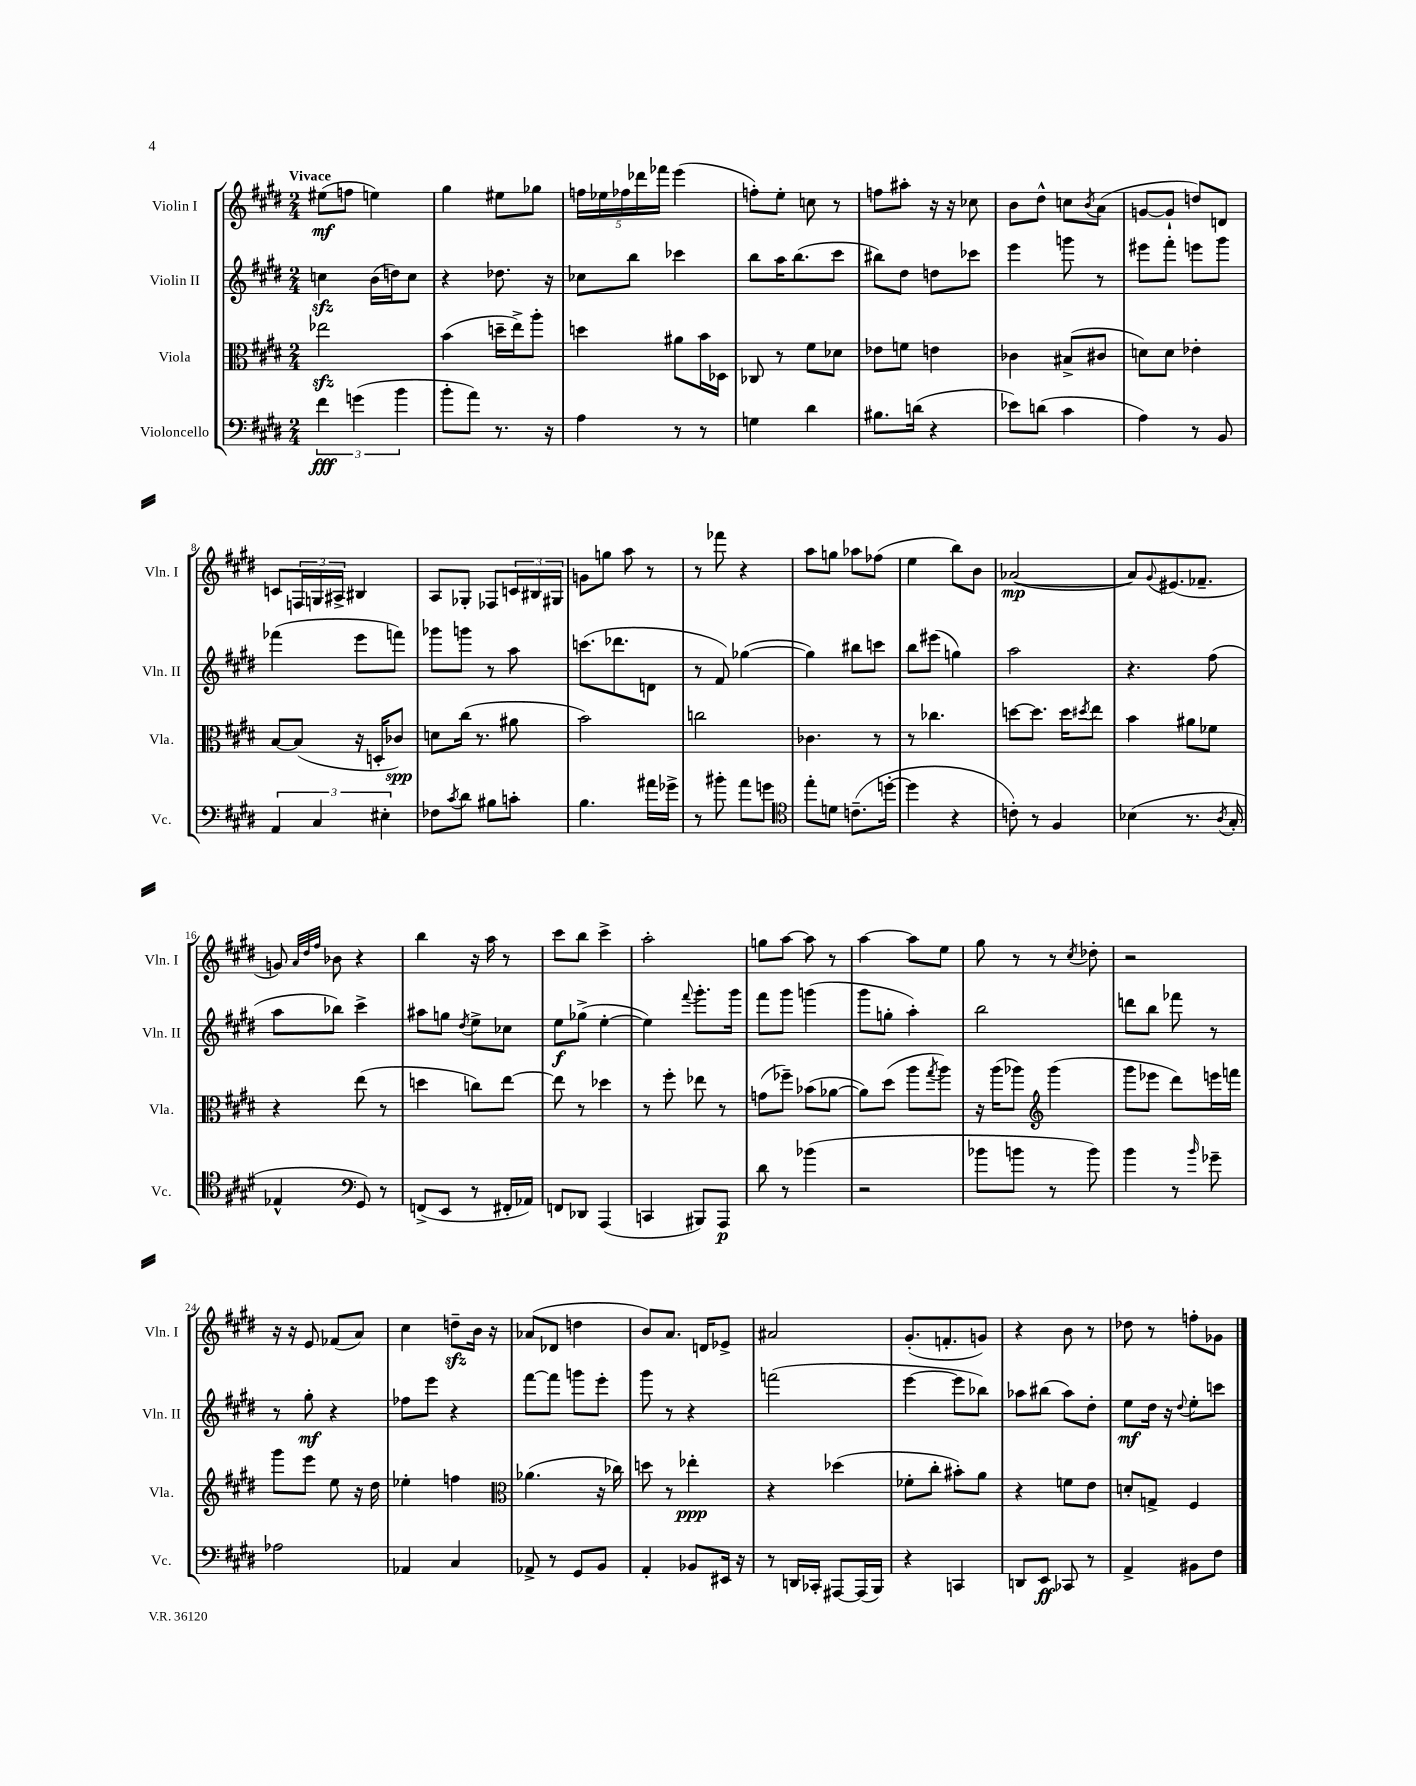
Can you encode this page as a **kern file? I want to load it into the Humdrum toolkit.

**kern	**dynam	**kern	**dynam	**kern	**dynam	**kern	**dynam
*part4	*part4	*part3	*part3	*part2	*part2	*part1	*part1
*staff4	*staff4	*staff3	*staff3	*staff2	*staff2	*staff1	*staff1
*I"Violoncello	*	*I"Viola	*	*I"Violin II	*	*I"Violin I	*
*I'Vc.	*	*I'Vla.	*	*I'Vln. II	*	*I'Vln. I	*
*clefF4	*	*clefC3	*	*clefG2	*	*clefG2	*
*k[f#c#g#d#]	*	*k[f#c#g#d#]	*	*k[f#c#g#d#]	*	*k[f#c#g#d#]	*
*M2/4	*	*M2/4	*	*M2/4	*	*M2/4	*
=1	=1	=1	=1	=1	=1	=1	=1
!	!	!	!	!	!	!LO:TX:a:B:t=Vivace	!
6f#\	fff	2ee-Xzz\	.	4ccnzz\	.	(8ee#X\L	mf
.	.	.	.	.	.	8ffn\J	.
(6gn\	.	.	.	.	.	.	.
.	.	.	.	(16b\LL	.	4een\)	.
.	.	.	.	16ddn\J)	.	.	.
6b\	.	.	.	.	.	.	.
.	.	.	.	8cc\J	.	.	.
=2	=2	=2	=2	=2	=2	=2	=2
8b'\L	.	(4b\	.	4r	.	4gg#\	.
8a\J)	.	.	.	.	.	.	.
8.r	.	16ddn~\LL	.	8.dd-X\	.	8ee#X\L	.
.	.	16ee^\J)	.	.	.	.	.
.	.	8aa'\J	.	.	.	8gg-X\J	.
16r	.	.	.	16r	.	.	.
=3	=3	=3	=3	=3	=3	=3	=3
4A\	.	4ddn\	.	8cc-X\L	.	20ffn\LL	.
.	.	.	.	.	.	20ee-X\	.
.	.	.	.	.	.	20ff-X\	.
.	.	.	.	8bb\J	.	.	.
.	.	.	.	.	.	20ddd-X\	.
.	.	.	.	.	.	20fff-X\JJ	.
8r	.	8a#X\L	.	4ccc-X\	.	(4eee\	.
8r	.	16b\L	.	.	.	.	.
.	.	16D-X\JJ	.	.	.	.	.
=4	=4	=4	=4	=4	=4	=4	=4
4Gn\	.	8C-X/	.	8bb\L	.	8ffn'\L)	.
.	.	8r	.	16aa\K	.	8ee'\J	.
.	.	.	.	(8.bb\	.	.	.
4d#\	.	8f#\L	.	.	.	8ccn\	.
.	.	8d-X\J	.	8ccc#\J	.	8r	.
=5	=5	=5	=5	=5	=5	=5	=5
8.B#X\L	.	8e-X\L	.	8bb#X\L)	.	8ffn\L	.
.	.	8fn\J	.	8dd#\J	.	8aa#X'\J	.
(16dn\Jk	.	.	.	.	.	.	.
4r	.	4en\	.	8ddn\L	.	16r	.
.	.	.	.	.	.	16r	.
.	.	.	.	8ccc-X\J	.	8cc-X\	.
=6	=6	=6	=6	=6	=6	=6	=6
8e-X\L)	.	4c-X\	.	4eee\	.	8b\L	.
(8dn\J	.	.	.	.	.	8dd#^^\J	.
4c#\	.	(8B#X^/L	.	8gggn\	.	8ccn\L	.
.	.	.	.	.	.	8qb/	.
.	.	8c#X/J	.	8r	.	(8a\J	.
=7	=7	=7	=7	=7	=7	=7	=7
4A\)	.	8dn\L)	.	8eee#X\L	.	[8gn/L	.
.	.	8d\J	.	8fff#'\J	.	8g`/J]	.
8r	.	4e-X'\	.	8eeen\L	.	8ddn/L)	.
8BB/	.	.	.	8ggg#\J	.	8dn/J	.
!!LO:LB:g=z
=8	=8	=8	=8	=8	=8	=8	=8
6AA/	.	[8B/L	.	(4fff-X\	.	8cn/L	.
.	.	(8B/J]	.	.	.	24Fn/L	.
6C#/	.	.	.	.	.	24Gn/	.
.	.	.	.	.	.	24A#X^/JJ	.
.	.	16r	.	8eee\L	.	4B#X/	.
.	.	16Dn'/KL	.	.	.	.	.
6E#X'\	.	.	.	.	.	.	.
.	.	8c-X/J)	spp	8fffn\J)	.	.	.
=9	=9	=9	=9	=9	=9	=9	=9
8F-X\L	.	8dn\L	.	8ggg-X\L	.	8A/L	.
8qc#/	.	.	.	.	.	.	.
8d#\J	.	(16cc#\Jk	.	8gggn\J	.	8G-X'/J	.
.	.	8.r	.	.	.	.	.
8B#X\L	.	.	.	8r	.	8F-X/L	.
8cn'\J	.	8a#X\	.	8aa\	.	24cn/L	.
.	.	.	.	.	.	24B#X/	.
.	.	.	.	.	.	24G#X/JJ	.
=10	=10	=10	=10	=10	=10	=10	=10
4.B\	.	2b\)	.	(8.cccn\L	.	8gn\L	.
.	.	.	.	.	.	8ggn\J	.
.	.	.	.	8.ddd-X\	.	.	.
.	.	.	.	.	.	8aa\	.
16a#X\LL	.	.	.	8dn\J	.	8r	.
16g-X^\JJ	.	.	.	.	.	.	.
=11	=11	=11	=11	=11	=11	=11	=11
8r	.	2ccn\	.	8r	.	8r	.
8b#X'\	.	.	.	8f#/)	.	8fff-X\	.
8a\L	.	.	.	([4gg-X\	.	4r	.
8gn\J	.	.	.	.	.	.	.
=12	=12	=12	=12	=12	=12	=12	=12
*clefC4	*	*	*	*	*	*	*
8ee'\L	.	4.c-X\	.	4gg-\])	.	8aa\L	.
8dn\J	.	.	.	.	.	8ggn\J	.
(8.cn~\L	.	.	.	8bb#X\L	.	8aa-X\L	.
.	.	8r	.	8cccn\J	.	(8ff-X\J	.
[16ddn'\Jk	.	.	.	.	.	.	.
=13	=13	=13	=13	=13	=13	=13	=13
4dd\]	.	8r	.	8bb\L	.	4ee\	.
.	.	4.cc-X\	.	(8eee#X\J	.	.	.
4r	.	.	.	4ggn\)	.	8bb\L)	.
.	.	.	.	.	.	8b\J	.
=14	=14	=14	=14	=14	=14	=14	=14
8cn'\)	.	[8ddn\L	.	2aa\	.	([2a-X/	mp
8r	.	8.dd\J]	.	.	.	.	.
4F#/	.	.	.	.	.	.	.
.	.	16dd\KL	.	.	.	.	.
.	.	8qdd#X/	.	.	.	.	.
.	.	8ee\J	.	.	.	.	.
=15	=15	=15	=15	=15	=15	=15	=15
(4B-X\	.	4b\	.	4.r	.	8a-/L])	.
.	.	.	.	.	.	8qqg#/	.
.	.	.	.	.	.	(8.e#X/	.
8.r	.	8a#X\L	.	.	.	.	.
.	.	.	.	.	.	8.f-X~/J	.
.	.	8f-X\J	.	(8ff#\	.	.	.
8qA/	.	.	.	.	.	.	.
16G#'/	.	.	.	.	.	.	.
!!LO:LB:g=z
=16	=16	=16	=16	=16	=16	=16	=16
4E-X^^/	.	4r	.	8aa\L	.	8gn/)	.
.	.	.	.	.	.	32qqa/LLL	.
.	.	.	.	.	.	32qqdd#/	.
.	.	.	.	.	.	32qqff#/JJJ	.
.	.	.	.	8bb-X\J)	.	8b-X\	.
*clefF4	*	*	*	*	*	*	*
8GG#/)	.	(8ee\	.	4ccc#^\	.	4r	.
8r	.	8r	.	.	.	.	.
=17	=17	=17	=17	=17	=17	=17	=17
(8FFn^/L	.	4ddn\	.	8aa#X\L	.	4bb\	.
8EE/J	.	.	.	8ggn\J	.	.	.
.	.	.	.	8qdd#/	.	.	.
8r	.	8ccn\L)	.	8ee^\L	.	16r	.
.	.	.	.	.	.	16aa\	.
16FF#X'/LL	.	[8ee\J	.	8cc-X\J	.	8r	.
16AA-X/JJ)	.	.	.	.	.	.	.
=18	=18	=18	=18	=18	=18	=18	=18
8FFn/L	.	8ee\]	.	8ee\L	f	8ccc#\L	.
8DD-X/J	.	8r	.	(8gg-X^\J	.	8bb\J	.
(4AAA/	.	4dd-X\	.	[4ee'\	.	4ccc#^\	.
=19	=19	=19	=19	=19	=19	=19	=19
4CCn/	.	8r	.	4ee\])	.	2aa'\	.
.	.	8ff#'\	.	.	.	.	.
.	.	.	.	8qqfff#/	.	.	.
8BBB#X/L)	.	8ee-X\	.	8.ggg#'\L	.	.	.
8AAA/J	p	8r	.	.	.	.	.
.	.	.	.	16ggg#\Jk	.	.	.
=20	=20	=20	=20	=20	=20	=20	=20
8d#\	.	(8gn\L	.	8fff#\L	.	8ggn\L	.
8r	.	8ff-X~\J)	.	8ggg#\J	.	[8aa\J	.
(4b-X\	.	(8b-X\L	.	(4gggn\	.	8aa\]	.
.	.	[8a-X\J	.	.	.	8r	.
=21	=21	=21	=21	=21	=21	=21	=21
2r	.	8a-\L])	.	8ggg#\L	.	[4aa\	.
.	.	(8dd#\J	.	8ggn'\J	.	.	.
.	.	8aa\L	.	4aa'\)	.	8aa\L]	.
.	.	8qgg#/	.	.	.	.	.
.	.	8aa\J)	.	.	.	8ee\J	.
=22	=22	=22	=22	=22	=22	=22	=22
8b-X\L	.	16r	.	2bb\	.	8gg#\	.
.	.	(16aa\KL	.	.	.	.	.
8bn\J	.	8aa-X\J)	.	.	.	8r	.
*	*	*clefG2	*	*	*	*	*
8r	.	(4ggg#\	.	.	.	8r	.
.	.	.	.	.	.	8qcc#/	.
8b\)	.	.	.	.	.	8dd-X'\	.
=23	=23	=23	=23	=23	=23	=23	=23
4b\	.	8ggg#\L	.	8dddn\L	.	2r	.
.	.	8eee-X\J	.	8bb\J	.	.	.
8r	.	8ddd#\L)	.	8fff-X\	.	.	.
16qqb/	.	.	.	.	.	.	.
8g-X~\	.	16eeen\L	.	8r	.	.	.
.	.	16fffn\JJ	.	.	.	.	.
!!LO:LB:g=z
=24	=24	=24	=24	=24	=24	=24	=24
2A-X\	.	8ggg#\L	.	8r	.	16r	.
.	.	.	.	.	.	16r	.
.	.	8eee\J	.	8gg#'\	mf	8e/	.
.	.	8ee\	.	4r	.	(8f-X/L	.
.	.	16r	.	.	.	8a/J)	.
.	.	16dd#\	.	.	.	.	.
=25	=25	=25	=25	=25	=25	=25	=25
4AA-X/	.	4ee-X'\	.	8ff-X\L	.	4cc#\	.
.	.	.	.	8eee\J	.	.	.
4C#/	.	4ffn\	.	4r	.	8ddnzz~\L	.
.	.	.	.	.	.	16b\Jk	.
.	.	.	.	.	.	16r	.
=26	=26	=26	=26	=26	=26	=26	=26
*	*	*clefC3	*	*	*	*	*
8AA-X^/	.	(4.a-X\	.	[8fff#\L	.	(8a-X/L	.
8r	.	.	.	8fff#\J]	.	8d-X/J	.
8GG#/L	.	.	.	8gggn\L	.	4ddn\	.
8BB/J	.	16r	.	8eee'\J	.	.	.
.	.	16cc-X\)	.	.	.	.	.
=27	=27	=27	=27	=27	=27	=27	=27
4AA'/	.	8ddn\	.	8ggg#\	.	8b/L)	.
.	.	8r	.	8r	.	8.a/J	.
8BB-X/L	.	4ee-X'\	ppp	4r	.	.	.
.	.	.	.	.	.	16dn/KL	.
16EE#X/Jk	.	.	.	.	.	8e-X^/J	.
16r	.	.	.	.	.	.	.
=28	=28	=28	=28	=28	=28	=28	=28
8r	.	4r	.	(2fffn\	.	2a#X/	.
16DDn/LL	.	.	.	.	.	.	.
16CC-X'/JJ	.	.	.	.	.	.	.
[8AAA#X/L	.	(4dd-X\	.	.	.	.	.
(16AAA#/L]	.	.	.	.	.	.	.
16BBB/JJ)	.	.	.	.	.	.	.
=29	=29	=29	=29	=29	=29	=29	=29
4r	.	8f-X'\L	.	[4eee\	.	(8.g#'/L	.
.	.	8cc#'\J	.	.	.	.	.
.	.	.	.	.	.	8.fn'/	.
4CCn/	.	8b#X'\L)	.	8eee\L]	.	.	.
.	.	8a\J	.	8bb-X\J)	.	8gn/J)	.
=30	=30	=30	=30	=30	=30	=30	=30
8DDn/L	.	4r	.	8aa-X\L	.	4r	.
8EE/J	ff	.	.	(8bb#X\J	.	.	.
8CC-X/	.	8fn\L	.	8aa-\L)	.	8b\	.
8r	.	8e\J	.	8dd#'\J	.	8r	.
=31	=31	=31	=31	=31	=31	=31	=31
4AA^/	.	8dn'/L	.	8ee\L	mf	8dd-X\	.
.	.	8Gn^/J	.	16dd#\Jk	.	8r	.
.	.	.	.	16r	.	.	.
.	.	.	.	8qqdd#/	.	.	.
8BB#X\L	.	4F#/	.	8ee'\L	.	8ffn'\L	.
8F#\J	.	.	.	8cccn\J	.	8g-X\J	.
==	==	==	==	==	==	==	==
*-	*-	*-	*-	*-	*-	*-	*-
